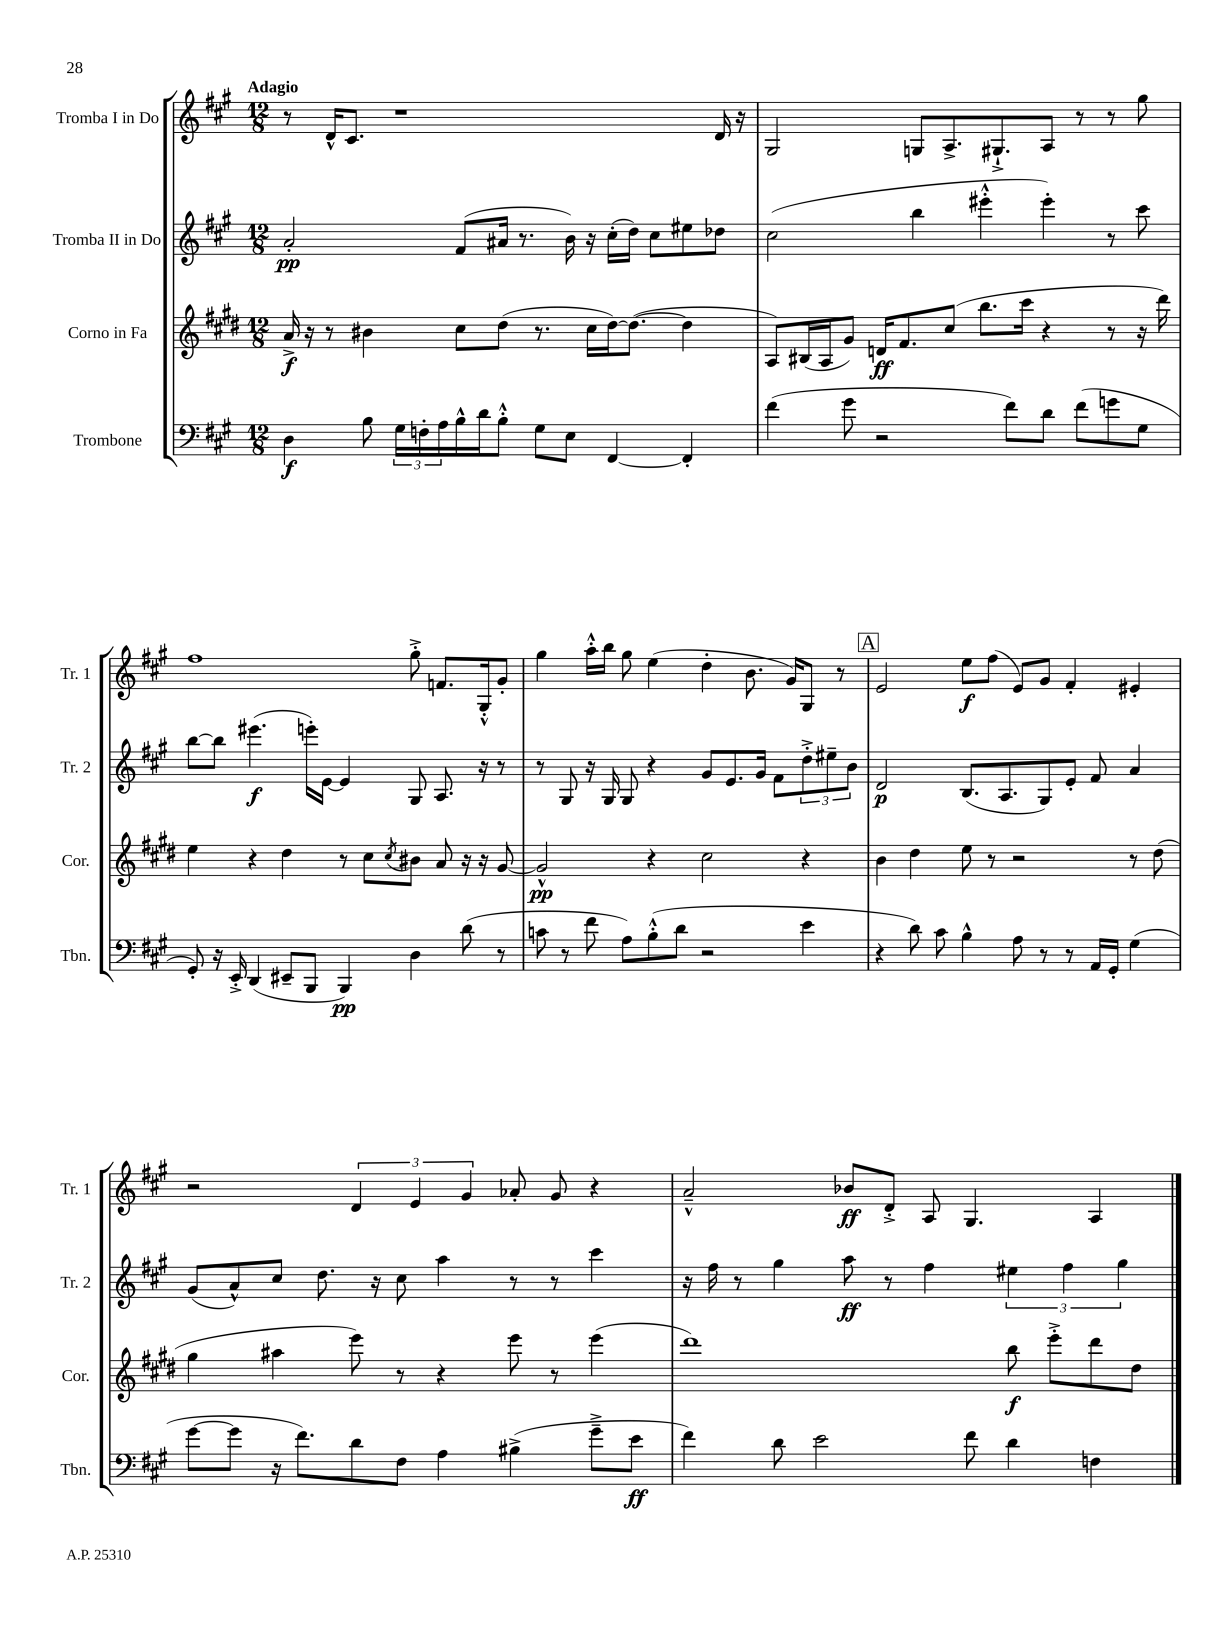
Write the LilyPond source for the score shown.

<<
\new StaffGroup <<
\new Staff = "s0" \with { instrumentName = "Tromba I in Do" shortInstrumentName = "Tr. 1" } {
    \clef treble \key a \major \numericTimeSignature \time 12/8 \tempo "Adagio"
    r8 d'16-^ cis'8. r1 d'16 r16 |
    gis2 g8 a8.-> gis8.-!-> a8 r8 r8 gis''8 |
    fis''1 gis''8-.-> f'8. gis16-.-^ gis'8-. |
    gis''4 a''16-.-^ b''16 gis''8 e''4( d''4-. b'8. gis'16) gis8 r8 |
    \mark \markup { \box "A" } e'2 e''8\f fis''8( e'8) gis'8 fis'4-. eis'4-. |
    r2 \tuplet 3/2 { d'4 e'4 gis'4 } aes'8-. gis'8 r4 |
    a'2---^ bes'8\ff d'8-.-> a8 gis4. a4 \bar "|." |
}
\new Staff = "s1" \with { instrumentName = "Tromba II in Do" shortInstrumentName = "Tr. 2" } {
    \clef treble \key a \major \numericTimeSignature \time 12/8
    a'2-.\pp fis'8( ais'16 r8. b'16) r16 cis''16-.( d''16) cis''8 eis''8 des''8 |
    cis''2( b''4 eis'''4-.-^ eis'''4-.) r8 cis'''8 |
    b''8~ b''8 eis'''4.\f( e'''16-.) e'16~ e'4 gis8 a8. r16 r8 |
    r8 gis8 r16 gis16 gis8 r4 gis'8 e'8. gis'16 fis'8 \tuplet 3/2 { d''8-.-> eis''8-- b'8 } |
    \mark \markup { \box "A" } d'2\p b8.( a8. gis8) e'8-. fis'8 a'4 |
    gis'8( a'8-^) cis''8 d''8. r16 cis''8 a''4 r8 r8 cis'''4 |
    r16 fis''16 r8 gis''4 a''8\ff r8 fis''4 \tuplet 3/2 { eis''4 fis''4 gis''4 } \bar "|." |
}
\new Staff = "s2" \with { instrumentName = "Corno in Fa" shortInstrumentName = "Cor." } {
    \clef treble \key e \major \numericTimeSignature \time 12/8
    a'16->\f r16 r8 bis'4 cis''8 dis''8( r8. cis''16 dis''16~) dis''8.~( dis''4 |
    a8) bis16( a16 gis'8) d'16\ff fis'8. cis''8( b''8. cis'''16 r4 r8 r16 dis'''16) |
    e''4 r4 dis''4 r8 cis''8 \acciaccatura { cis''8 } bis'8 a'8 r16 r16 gis'8~ |
    gis'2-^\pp r4 cis''2 r4 |
    \mark \markup { \box "A" } b'4 dis''4 e''8 r8 r2 r8 dis''8( |
    gis''4 ais''4 e'''8) r8 r4 e'''8 r8 e'''4( |
    dis'''1) b''8\f e'''8-.-> dis'''8 dis''8 \bar "|." |
}
\new Staff = "s3" \with { instrumentName = "Trombone" shortInstrumentName = "Tbn." } {
    \clef bass \key a \major \numericTimeSignature \time 12/8
    d4\f b8 \tuplet 3/2 { gis16 f16-. a16 } b16-^ d'16 b8-.-^ gis8 e8 fis,4~ fis,4-. |
    fis'4( gis'8 r2 fis'8) d'8 fis'8( g'8 gis8 |
    gis,8-.) r16 e,16-.-> d,4( eis,8-- b,,8 b,,4\pp) d4 d'8( r8 |
    c'8 r8 fis'8 a8) b8-.-^( d'8 r2 e'4 |
    \mark \markup { \box "A" } r4 d'8) cis'8 b4-^ a8 r8 r8 a,16 gis,16-. gis4( |
    gis'8~ gis'8 r16 fis'8.) d'8 fis8 a4 bis4->( gis'8---> e'8\ff |
    fis'4) d'8 e'2 fis'8 d'4 f4 \bar "|." |
}
>>
>>
\layout { \context { \Score \remove "Bar_number_engraver" } }
